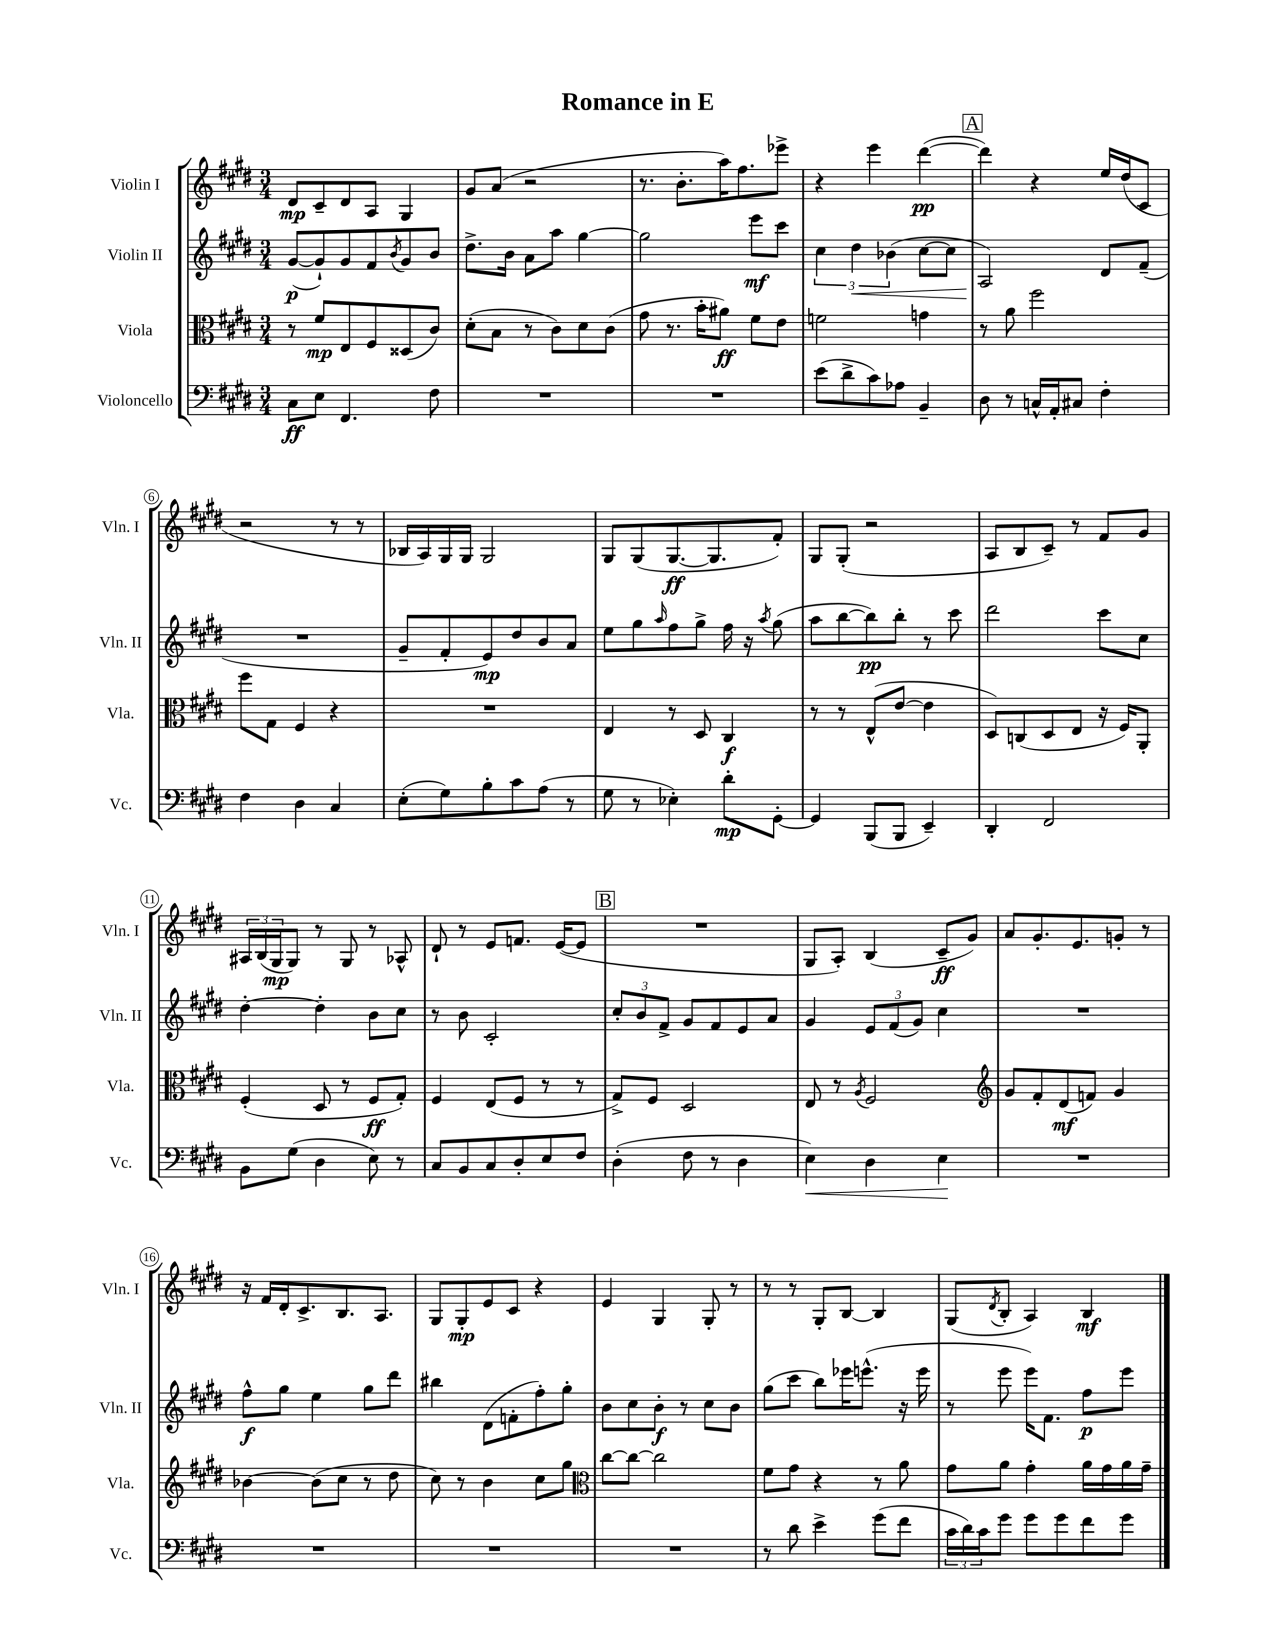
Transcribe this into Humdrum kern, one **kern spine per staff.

**kern	**dynam	**kern	**dynam	**kern	**dynam	**kern	**dynam
*part4	*part4	*part3	*part3	*part2	*part2	*part1	*part1
*staff4	*staff4	*staff3	*staff3	*staff2	*staff2	*staff1	*staff1
*I"Violoncello	*	*I"Viola	*	*I"Violin II	*	*I"Violin I	*
*I'Vc.	*	*I'Vla.	*	*I'Vln. II	*	*I'Vln. I	*
*clefF4	*	*clefC3	*	*clefG2	*	*clefG2	*
*k[f#c#g#d#]	*	*k[f#c#g#d#]	*	*k[f#c#g#d#]	*	*k[f#c#g#d#]	*
*M3/4	*	*M3/4	*	*M3/4	*	*M3/4	*
=1	=1	=1	=1	=1	=1	=1	=1
8C#\L	ff	8r	.	([8g#/L	p	8d#/L	mp
8E\J	.	8f#/L	mp	8g#`/])	.	8c#~/	.
4.FF#/	.	8E/	.	8g#/	.	8d#/	.
.	.	8F#/	.	8f#/	.	8A/J	.
.	.	.	.	8qb/	.	.	.
.	.	(8D##X/	.	8g#/	.	4G#/	.
8F#\	.	8c#/J)	.	8b/J	.	.	.
=2	=2	=2	=2	=2	=2	=2	=2
2.r	.	(8d#'\L	.	8.dd#^\L	.	8g#/L	.
.	.	8B\J	.	.	.	(8a/J	.
.	.	.	.	16b\Jk	.	.	.
.	.	8r	.	8a\L	.	2r	.
.	.	8c#\L)	.	8aa\J	.	.	.
.	.	8d#\	.	[4gg#\	.	.	.
.	.	(8c#\J	.	.	.	.	.
=3	=3	=3	=3	=3	=3	=3	=3
2.r	.	8g#\	.	2gg#\]	.	8.r	.
.	.	8.r	.	.	.	.	.
.	.	.	.	.	.	8.b'\L	.
.	.	16b'\KL	.	.	.	.	.
.	.	8a#X\J)	ff	.	.	16aa\K)	.
.	.	.	.	.	.	8.ff#\	.
.	.	8f#\L	.	8eee\L	mf	.	.
.	.	8e\J	.	8ccc#\J	.	8eee-X^\J	.
=4	=4	=4	=4	=4	=4	=4	=4
(8e\L	.	2fn\	.	6cc#\	.	4r	.
8d#^\	.	.	.	.	.	.	.
!	!	!	!	!	!LO:HP:b	!	!
.	.	.	.	6dd#\	<	.	.
8c#\)	.	.	.	.	.	4eee\	.
.	.	.	.	(6b-X\	.	.	.
8A-X\J	.	.	.	.	.	.	.
4BB~/	.	4gn\	.	[8cc#\L	.	([4ddd#\	pp
.	.	.	.	8cc#\J]	.	.	.
!!LO:REH:place=s1:t=A
=5	=5	=5	=5	=5	=5	=5	=5
8D#\	.	8r	.	2A/)	.	4ddd#\])	.
8r	.	8a\	.	.	.	.	.
16Cn^^/LL	.	2ff#\	.	.	.	4r	.
16AA'/J	.	.	.	.	.	.	.
8C#X/J	.	.	.	.	.	.	.
4F#'\	.	.	.	8d#/L	[	16ee/LL	.
.	.	.	.	.	.	(16dd#/J	.
.	.	.	.	(8f#~/J	.	8c#/J	.
!!LO:LB:g=z
=6	=6	=6	=6	=6	=6	=6	=6
4F#\	.	8ff#\L	.	2.r	.	2r	.
.	.	8G#\J	.	.	.	.	.
4D#\	.	4F#/	.	.	.	.	.
4C#/	.	4r	.	.	.	8r	.
.	.	.	.	.	.	8r	.
=7	=7	=7	=7	=7	=7	=7	=7
(8E'\L	.	2.r	.	8g#~/L	.	16B-X/LL	.
.	.	.	.	.	.	16A/)	.
8G#\)	.	.	.	8f#'/	.	16G#/	.
.	.	.	.	.	.	16G#/JJ	.
8B'\	.	.	.	8e/)	mp	2G#/	.
8c#\	.	.	.	8dd#/	.	.	.
(8A\J	.	.	.	8b/	.	.	.
8r	.	.	.	8a/J	.	.	.
=8	=8	=8	=8	=8	=8	=8	=8
8G#\	.	4E/	.	8ee\L	.	8G#/L	.
8r	.	.	.	8gg#\	.	(8G#/	.
.	.	.	.	16qqaa/	.	.	.
4E-X'\)	.	8r	.	8ff#\	.	[8.G#/	ff
.	.	8D#/	.	8gg#^\J	.	.	.
.	.	.	.	.	.	8.G#/]	.
8d#'\L	mp	4C#/	f	16ff#\	.	.	.
.	.	.	.	16r	.	.	.
.	.	.	.	8qaa/	.	.	.
[8GG#'\J	.	.	.	(8gg#\	.	8f#'/J)	.
=9	=9	=9	=9	=9	=9	=9	=9
4GG#/]	.	8r	.	8aa\L	.	8G#/L	.
.	.	8r	.	[8bb\	.	(8G#'/J	.
(8BBB/L	.	(8E^^/L	.	8bb\])	pp	2r	.
8BBB/J	.	[8e/J	.	8bb'\J	.	.	.
4EE~/)	.	4e\]	.	8r	.	.	.
.	.	.	.	8ccc#\	.	.	.
=10	=10	=10	=10	=10	=10	=10	=10
4DD#'/	.	8D#/L)	.	2ddd#\	.	8A/L	.
.	.	(8Cn/	.	.	.	8B/	.
2FF#/	.	8D#/	.	.	.	8c#~/J)	.
.	.	8E/J	.	.	.	8r	.
.	.	16r	.	8ccc#\L	.	8f#/L	.
.	.	16F#/KL)	.	.	.	.	.
.	.	8AA'/J	.	8cc#\J	.	8g#/J	.
!!LO:LB:g=z
=11	=11	=11	=11	=11	=11	=11	=11
8BB\L	.	(4F#'/	.	[4dd#'\	.	24A#X/LL	.
.	.	.	.	.	.	(24B/	.
.	.	.	.	.	.	24G#/J	mp
(8G#\J	.	.	.	.	.	8G#/J)	.
4D#\	.	8D#/	.	4dd#'\]	.	8r	.
.	.	8r	.	.	.	8G#/	.
8E\)	.	8F#/L	ff	8b\L	.	8r	.
8r	.	8G#'/J)	.	8cc#\J	.	8A-X^^/	.
=12	=12	=12	=12	=12	=12	=12	=12
8C#/L	.	4F#/	.	8r	.	8d#`/	.
8BB/	.	.	.	8b\	.	8r	.
8C#/	.	(8E/L	.	2c#'/	.	8e/L	.
8D#'/	.	8F#/J	.	.	.	8.fn/J	.
8E/	.	8r	.	.	.	.	.
.	.	.	.	.	.	([16e/KL	.
8F#/J	.	8r	.	.	.	8e/J]	.
!!LO:REH:place=s1:t=B
=13	=13	=13	=13	=13	=13	=13	=13
(4D#'\	.	8G#^/L)	.	12cc#'/L	.	2.r	.
.	.	.	.	12b/	.	.	.
.	.	8F#/J	.	.	.	.	.
.	.	.	.	12f#^/J	.	.	.
8F#\	.	2D#/	.	8g#/L	.	.	.
8r	.	.	.	8f#/	.	.	.
4D#\	.	.	.	8e/	.	.	.
.	.	.	.	8a/J	.	.	.
=14	=14	=14	=14	=14	=14	=14	=14
!	!LO:HP:b	!	!	!	!	!	!
4E\)	<	8E/	.	4g#/	.	8G#/L	.
.	.	8r	.	.	.	8A'/J)	.
.	.	8qA/	.	.	.	.	.
4D#\	.	2F#/	.	12e/L	.	(4B/	.
.	.	.	.	(12f#/	.	.	.
.	.	.	.	12g#/J)	.	.	.
4E\	.	.	.	4cc#\	.	8c#~/L	ff
.	.	.	.	.	.	8g#/J)	.
.	[	.	.	.	.	.	.
=15	=15	=15	=15	=15	=15	=15	=15
*	*	*clefG2	*	*	*	*	*
2.r	.	8g#/L	.	2.r	.	8a/L	.
.	.	8f#'/	.	.	.	8.g#'/	.
.	.	(8d#/	mf	.	.	.	.
.	.	.	.	.	.	8.e/	.
.	.	8fn/J)	.	.	.	.	.
.	.	4g#/	.	.	.	8gn'/J	.
.	.	.	.	.	.	8r	.
!!LO:LB:g=z
=16	=16	=16	=16	=16	=16	=16	=16
2.r	.	[4b-X\	.	8ff#^^\L	f	16r	.
.	.	.	.	.	.	16f#/LL	.
.	.	.	.	8gg#\J	.	16d#'/J	.
.	.	.	.	.	.	8.c#^/	.
.	.	(8b-\L]	.	4ee\	.	.	.
.	.	8cc#\J	.	.	.	8.B/	.
.	.	8r	.	8gg#\L	.	.	.
.	.	.	.	.	.	8.A/J	.
.	.	8dd#\	.	8ddd#\J	.	.	.
=17	=17	=17	=17	=17	=17	=17	=17
2.r	.	8cc#\)	.	4bb#X\	.	8G#/L	.
.	.	8r	.	.	.	8G#'/	mp
.	.	4b\	.	(8d#\L	.	8e/	.
.	.	.	.	8fn'\	.	8c#/J	.
.	.	8cc#\L	.	8ff#'\)	.	4r	.
.	.	8gg#\J	.	8gg#'\J	.	.	.
=18	=18	=18	=18	=18	=18	=18	=18
*	*	*clefC3	*	*	*	*	*
2.r	.	[8cc#\L	.	8b\L	.	4e/	.
.	.	8cc#\J_	.	8cc#\	.	.	.
.	.	2cc#\]	.	8b'\J	f	4G#/	.
.	.	.	.	8r	.	.	.
.	.	.	.	8cc#\L	.	8G#'/	.
.	.	.	.	8b\J	.	8r	.
=19	=19	=19	=19	=19	=19	=19	=19
8r	.	8f#\L	.	(8gg#\L	.	8r	.
8d#\	.	8g#\J	.	8ccc#\J	.	8r	.
4e^\	.	4r	.	8bb\L)	.	8G#'/L	.
.	.	.	.	16eee-X\K	.	[8B/J	.
.	.	.	.	(8.eeen^^\J	.	.	.
(8g#\L	.	8r	.	.	.	4B/]	.
8f#\J	.	8a\	.	16r	.	.	.
.	.	.	.	16eee\	.	.	.
=20	=20	=20	=20	=20	=20	=20	=20
24c#\LL	.	8g#\L	.	8r	.	(8G#/L	.
24d#\)	.	.	.	.	.	.	.
24c#\J	.	.	.	.	.	.	.
.	.	.	.	.	.	8qd#/	.
8g#\J	.	8a\J	.	8eee\	.	8B'/J	.
8g#\L	.	4g#'\	.	16eee\KL)	.	4A/)	.
.	.	.	.	8.f#\J	.	.	.
8g#\	.	.	.	.	.	.	.
8f#\	.	16a\LL	.	8ff#\L	p	4B/	mf
.	.	16g#\	.	.	.	.	.
8g#\J	.	16a\	.	8eee\J	.	.	.
.	.	16g#~\JJ	.	.	.	.	.
==	==	==	==	==	==	==	==
*-	*-	*-	*-	*-	*-	*-	*-
